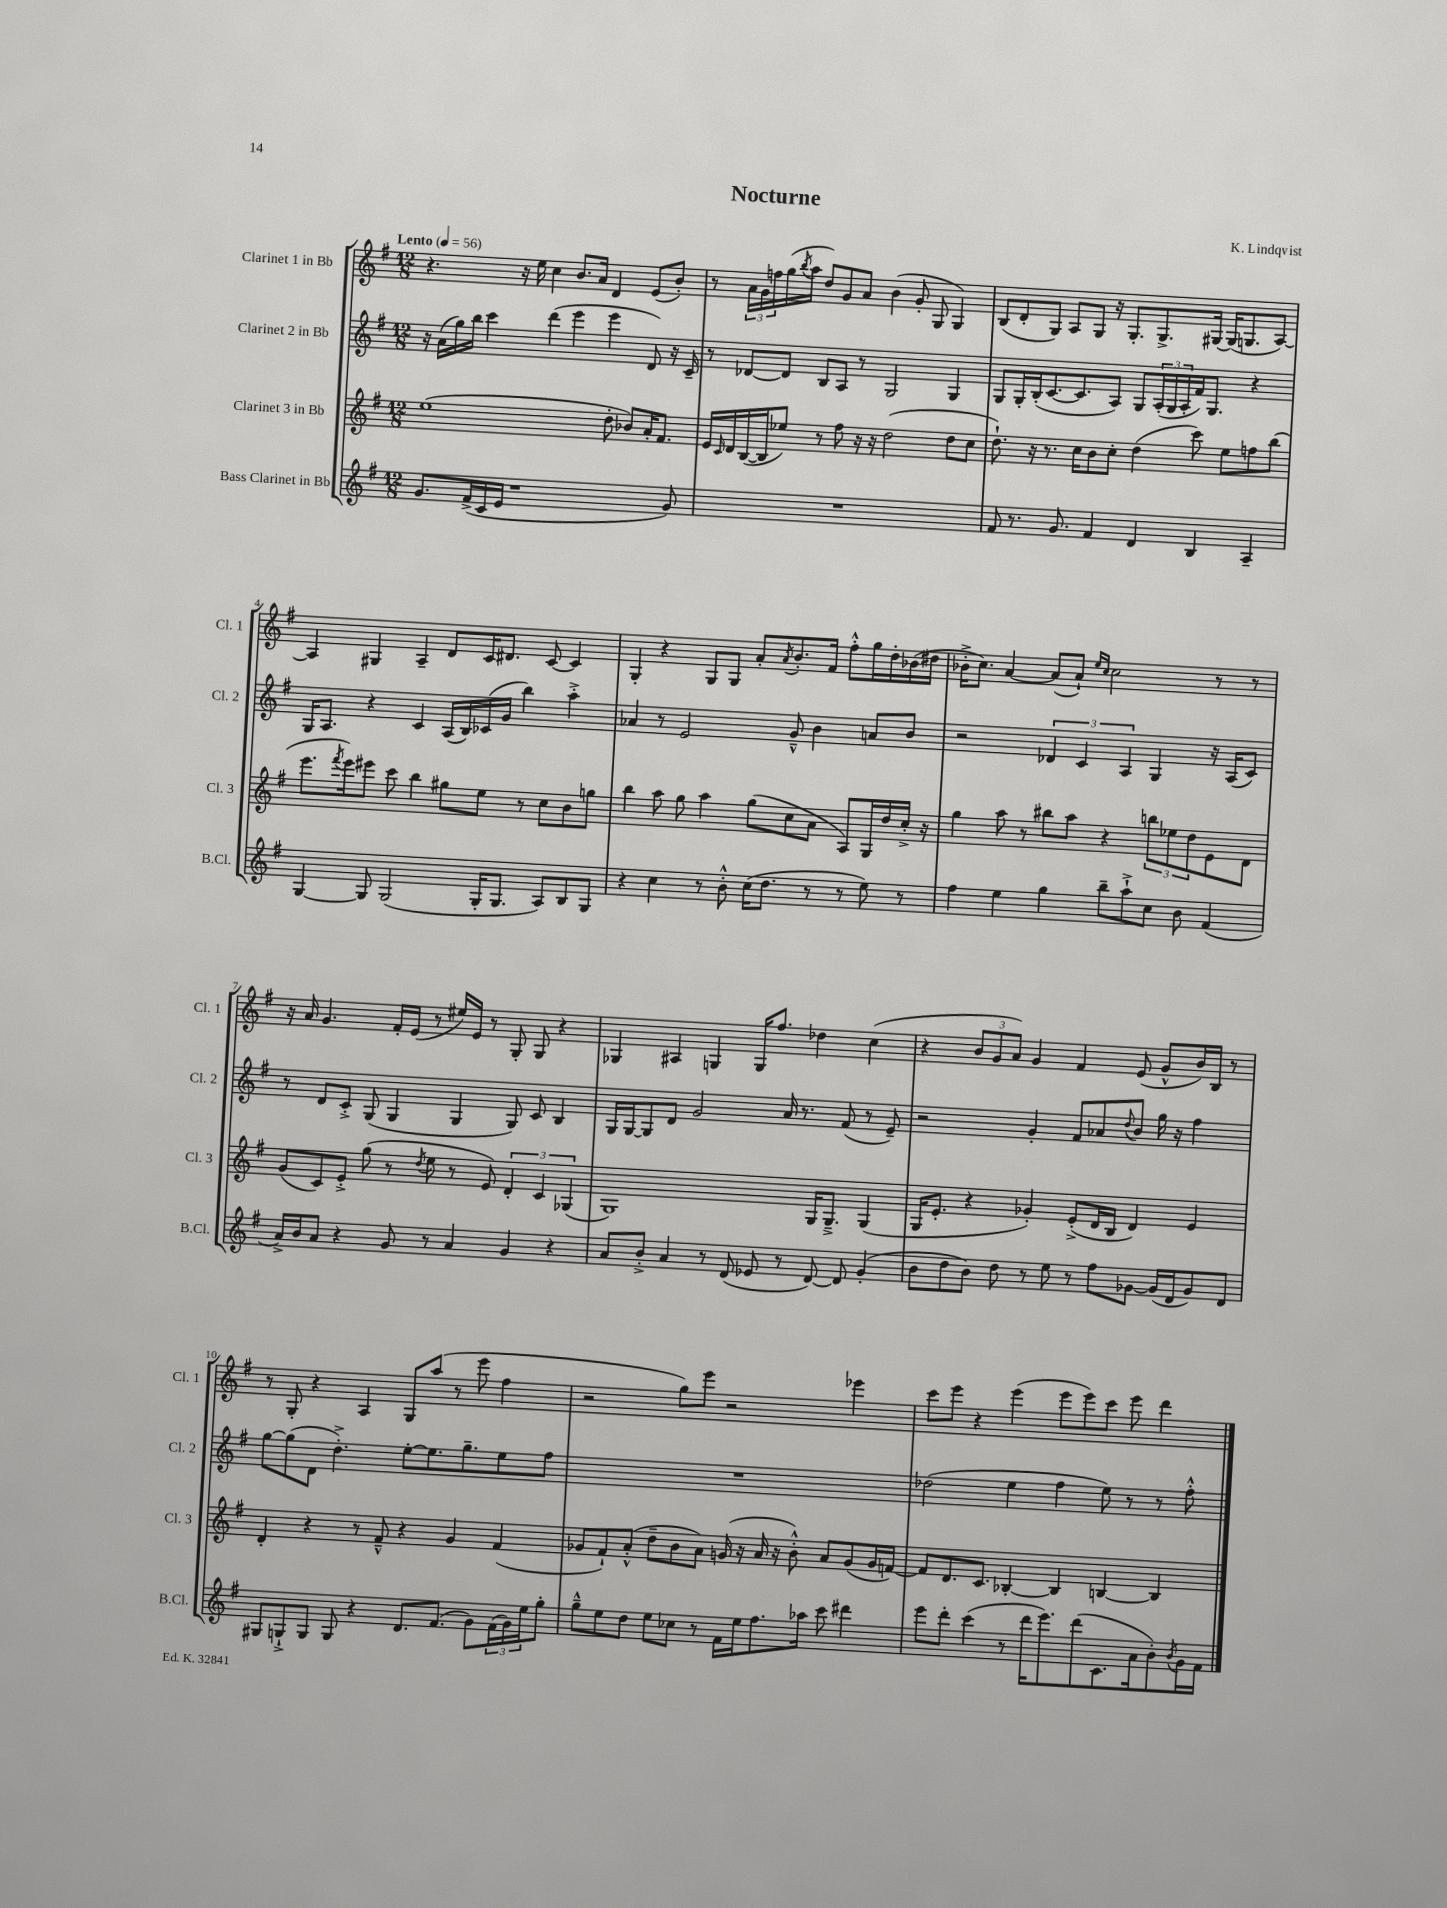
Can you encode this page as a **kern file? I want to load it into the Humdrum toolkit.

**kern	**kern	**kern	**kern
*staff4	*staff3	*staff2	*staff1
*clefG2	*clefG2	*clefG2	*clefG2
*k[f#]	*k[f#]	*k[f#]	*k[f#]
*M12/8	*M12/8	*M12/8	*M12/8
*MM56	*MM56	*MM56	*MM56
8.g	(1ee	16r	4.r
.	.	(16a	.
.	.	16gg)	.
(16f#^	.	16bb	.
16c	.	4ccc	.
16e	.	.	.
1r	.	.	16r
.	.	.	16ee
.	.	(4ddd	4cc
.	.	4eee	8.b
.	.	.	16a
.	8dd'	4eee	4d
.	8b-)	.	.
.	16a'	8d)	(8e
.	8.f#	.	.
8g)	.	16r	8b')
.	.	16c~	.
=	=	=	=
1.r	16e	8r	8r
.	16qqc	.	.
.	16d	.	.
.	([16B	[8d-	24a
.	.	.	24g
.	16B]	.	.
.	.	.	24ff
.	8ee-)	8d-]	(16gg
.	.	.	8qbb
.	.	.	16aa
.	8r	8B	8dd)
.	8ff#	8A	8g
.	16r	8r	8a
.	16r	.	.
.	(2dd	2G	(4b
.	.	.	8g'
.	.	.	8G
.	8dd	4G	4G)
.	8cc	.	.
=	=	=	=
8f#	8.dd`)	8G	(8B
8.r	.	16G'	8d'
.	16r	(16B'	.
.	8.r	[8.c	8G)
8.g	.	.	.
.	.	.	8A
.	16cc	8.c]	.
4f#	8b	.	8G
.	8cc'	8A)	16r
.	.	.	8.G'
4d	(4dd	8G	.
.	.	(24A'	8.G^
.	.	24G	.
.	.	24A'	.
4B	8ccc)	16f#)	.
.	.	8.G	[16G#
.	8ee	.	(16G#]
.	.	.	8.G
4A~	8ff	4r	.
.	(8bb	.	[8A)
=	=	=	=
[4G	8.eee	16G	4A]
.	.	8.A	.
.	8qfff#	.	.
.	16eee)	.	.
8G]	8eee#	4r	4G#
(2G	8ccc	.	.
.	4bb	4c	4A~
.	8gg#	(16A	8d
.	.	16B)	.
16G'	8ee	(16c-	16c
8.G	.	16g	8.d#
.	8r	4bb)	.
8A)	8cc	.	[8c
8B	8b	4aa'^	4c]
8G	8gg	.	.
=	=	=	=
4r	4bb	4a-	4G'
4cc	8aa	8r	4r
.	8gg	2e	.
8r	4aa	.	8G
8b'^^	.	.	8G
(16cc	(8gg	.	8a'
8.dd	.	.	.
.	.	.	8qa
.	8cc	8g~^^	8.b'
8r	8a	4b	.
.	.	.	16f#
8r	8A)	.	8ff#'^^
8ee)	16G	8a	16gg
.	16dd	.	16dd'
8r	16cc'^	8b	(16b-
.	16r	.	16dd#
=	=	=	=
4ff#	4gg	2r	16b-'^
.	.	.	8.cc)
4ee	8aa	.	[4a
.	8r	.	.
4gg	8bb#	6d-	(8a]
.	8aa	.	8a`)
.	.	6c	.
.	.	.	16qqee
.	.	.	16qqcc
8bb~	4r	.	2cc
.	.	6A	.
8aa`^	.	.	.
8cc	12bb	4G	.
.	12ee-	.	.
8b	.	.	.
.	12dd	.	.
(4f#	8e	16r	8r
.	.	(16A	.
.	8d	8c)	8r
=	=	=	=
16a^)	(8g	8r	16r
16b	.	.	16a
8a	8c)	8d	4.g
4r	8e'^	8c'^	.
.	(8gg	(8G	.
8g	8r	4G	16f#'
.	.	.	(16e
.	8qdd	.	.
8r	8ee	.	8r
4a	8r	4G	16ee#)
.	.	.	16e
.	8e)	.	8r
4g	6d'	8G)	8G'
.	.	8c	8G
.	6c	.	.
4r	.	4B	4r
.	(6G-	.	.
=	=	=	=
8a	1G)	16G	4G-
.	.	[16G	.
8b'^	.	8G]	.
4a	.	8d	4A#
.	.	2g	.
8r	.	.	4G
(8d	.	.	.
8e-	.	.	16G
.	.	.	8.ff#
8r	.	16a	.
.	.	8.r	.
[8d)	16G	.	4dd-
.	8.G~^	.	.
8d]	.	(8f#	.
(4g'	(4G	8r	(4cc
.	.	8e~)	.
=	=	=	=
8b	16G	2r	4r
.	8.e'	.	.
8dd	.	.	.
8b)	4r	.	12b
.	.	.	12g
8dd	.	.	.
.	.	.	12a)
8r	4g-')	4g'	4g
8ee	.	.	.
8r	(8e'^	8f#	4f#
8ff#	16d	8a-	.
.	16B	.	.
.	.	8qqdd	.
[8g-	4d)	8b	(8e
(16g-]	.	16gg	8g^^
16d	.	16r	.
8g-)	4e	4ff#	16b)
.	.	.	16B
8d	.	.	8r
=	=	=	=
8G#	4d'	[8gg	8r
8G`^	.	(8gg]	8G'
8G	4r	8d	4r
8G	.	4.dd'^)	.
4r	8r	.	4A
.	8f#~^^	.	.
8.d	4r	[8ee'	8G
.	.	8.ee]	(8aa
(8.f#	.	.	.
.	4g	.	8r
.	.	8.gg~	.
8g)	.	.	8eee
(24f#	(4f#	8ee	4ff#
24g)	.	.	.
24ee	.	.	.
8gg'	.	8ff#	.
=	=	=	=
8gg~^^	8g-	1.r	2r
8ee	8f#`)	.	.
8dd	(8a'^^	.	.
8ee	8dd~	.	.
8cc-	8b	.	8gg)
8r	8a)	.	8eee
16f#	(16g	.	2r
16ee	16r	.	.
8.ff#	16a	.	.
.	16r	.	.
.	8b'^^)	.	.
16aa-	.	.	.
8ccc	8a	.	.
4ddd#	(8g	.	4eee-
.	16g	.	.
.	[16f)	.	.
=	=	=	=
8eee	8f]	(2dd-	8ccc
8ddd'	8.d	.	8eee
(4ccc	.	.	4r
.	8.c	.	.
8r	[4B-'	4ee	(4eee
16ddd	.	.	.
8.eee)	.	.	.
.	4B-]	4ff#	8eee
(8ddd	.	.	8eee)
8.c	[4B	8ee)	8ccc
.	.	8r	8eee
16a	.	.	.
8b')	4B]	8r	4ddd
8qb	.	.	.
16g	.	8ff#'^^	.
16f#	.	.	.
==	==	==	==
*-	*-	*-	*-
